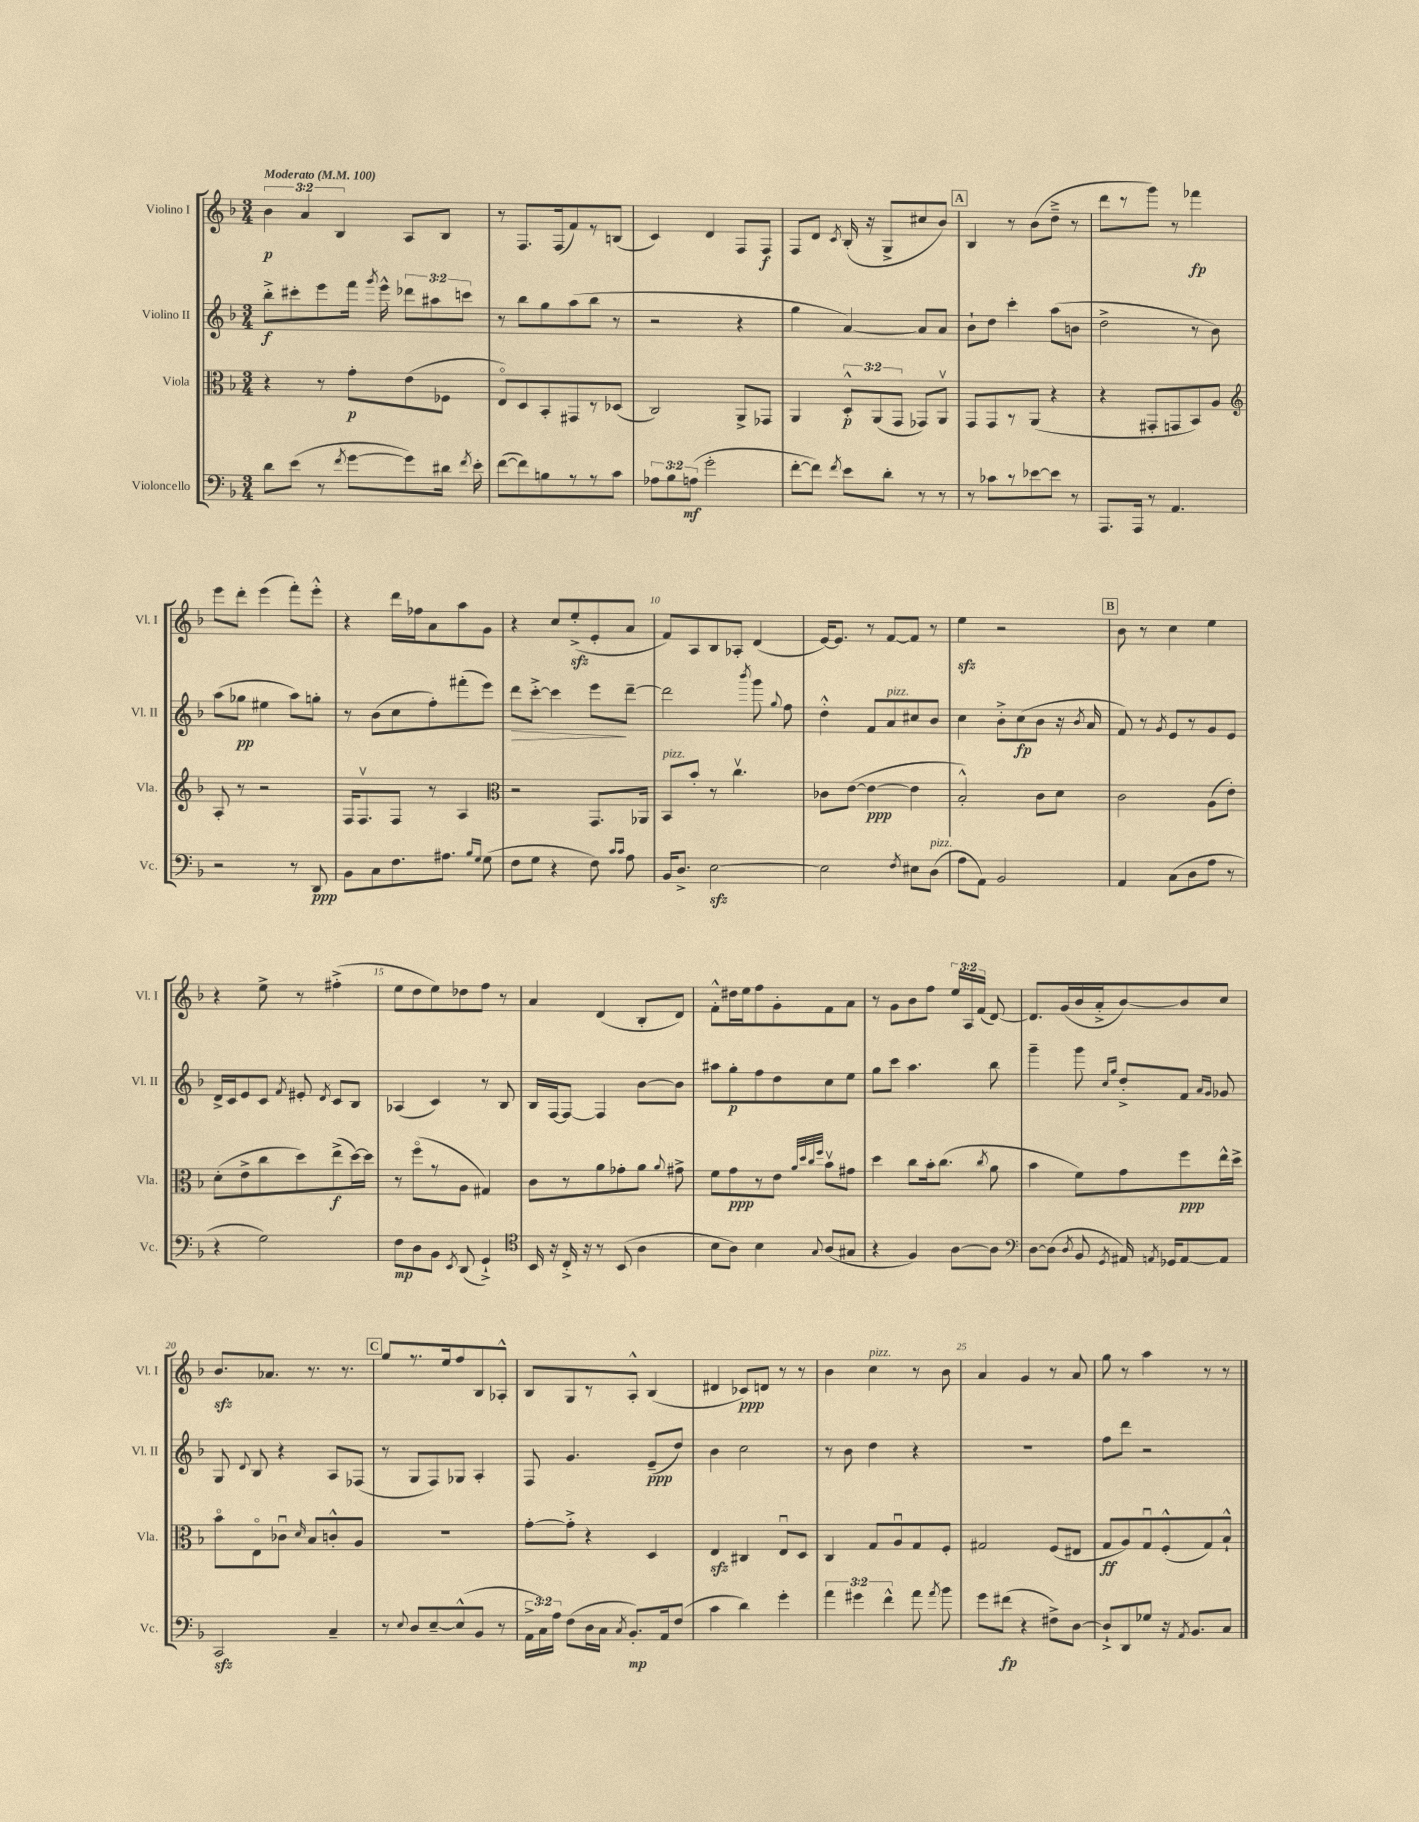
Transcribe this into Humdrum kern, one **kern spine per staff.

**kern	**kern	**kern	**kern
*staff4	*staff3	*staff2	*staff1
*clefF4	*clefC3	*clefG2	*clefG2
*k[b-]	*k[b-]	*k[b-]	*k[b-]
*M3/4	*M3/4	*M3/4	*M3/4
*MM100	*MM100	*MM100	*MM100
8d\L	4r	8bb-'^\L	6b-\
(8e\J	.	8ccc#'\	.
.	.	.	6a/
8r	8r	8eee\	.
.	.	.	6B-/
8qf/	.	.	.
[8g\L	8g'\L	16fff\Jk	.
.	.	8qggg/	.
.	.	16eee^^\	.
8g\])	(8e\	12ddd-\L	8A/L
.	.	12aa#\	.
16d#\Jk	8F-\J	.	8B-/J
.	.	12ccc\J	.
8qf/	.	.	.
16e'\	.	.	.
=	=	=	=
([8f\L	8Eo/L)	8r	8r
8f\])	8D/	8bb-\L	8.F/L
8B\	8BB-'/	8gg\	.
.	.	.	(16F/k
8r	8GG#/	(8aa\	8f/)
8r	8r	8bb-\J	8r
8c\J	(8D-/J	8r	(8B/J
=	=	=	=
12A-\L	2C/)	2r	4c/)
12B-\	.	.	.
(12A\J	.	.	.
2g'\	.	.	4d/
.	8AA^/L	4r	8F/L
.	8GG-/J	.	8F/J
=	=	=	=
[8f'\L	4AA/	4gg\	8F/L
8f\]J)	.	.	8d/J
8qf/	.	.	8qc/
8e\L	12D'^^/L	[4a/)	(16B-'/
.	.	.	16r
.	(12AA/	.	.
8d'\J	.	.	8G^/L
.	12GG/J	.	.
8r	8GG-/L)	8a/]L	8cc#/
8r	8AAv/J	8a/J	8b-/J)
=	=	=	=
8r	8GG/L	8b-`\L	4B-/
8c-\L	8GG/	8dd\J	.
8r	8r	4ccc'\	8r
[8e-\	(8AA/J	.	(8b-\L
8e-\]J	4r	(8aa\L	8dd~^\J
8r	.	8b\J	8r
=	=	=	=
8.AAA/L	4r	2dd^\	8ddd\L
.	.	.	8r
16AAA/Jk	.	.	.
8r	8GG#'/L	.	8ggg\J)
4.AA/	8GG/	.	8r
.	8BB-/)	8r	4fff-\
.	8A/J	8b-\)	.
=	=	=	=
*	*clefG2	*	*
2r	8A'/	(8aa\L	8eee\L
.	8r	8gg-\J	8ddd'\J
.	2r	4ee#\	(4eee\
8r	.	8aa\L)	8fff'\L)
8DD/	.	8gg'\J	8eee'^^\J
=	=	=	=
8BB-\L	16F/LK	8r	4r
.	8.Fv/	.	.
8C\	.	(8b-\L	.
8.F\	8F/J	8cc\	16ddd\LL
.	.	.	16ff-\J
.	8r	8ff'\)	8a\
8.A#\J	.	.	.
.	4A/	(8fff#'\	8aa\
16qqB-/LL	.	.	.
16qqG/JJ	.	.	.
(8G\	.	8eee\J)	8g\J
=	=	=	=
*	*clefC3	*	*
8F\L	2r	8ddd\L	4r
8G\J	.	[8ccc'^\J	.
4r	.	4ccc\]	8cc/L
.	.	.	(8ee'^/
8F\)	8.GG/L	8eee\L	8e'/
16qqc/LL	.	.	.
16qqc/JJ	.	.	.
8A\	.	[8ddd~\J	8a/J
.	16AA-/Jk	.	.
=	=	=	=
16BB-/LK	8BB-/L	2ddd\]	8f/L)
8.D^/J	.	.	.
.	8b-'/J	.	8A/
[2E\	8r	.	8B-/
.	4.ccv\	.	8A-'/J
.	.	8qbbb-/	.
.	.	8ggg\	(4d/
.	.	8qqgg/	.
.	.	8ff\	.
=	=	=	=
2E\]	8c-\L	4dd'^^\	[16e/LK)
.	.	.	8.e/]J
.	([8e\J	.	.
.	4e\_	8f/L	8r
.	.	8a/	[8f/L
8qF/	.	.	.
8E#\L	4e\]	8cc#/	8f/]J
(8D\J	.	8b-/J	8r
=	=	=	=
8A\L	2B-'^^/)	4cc\	4ee\
8AA\J)	.	.	.
2BB-/	.	8b-'^\L	2r
.	.	(8cc\	.
.	8c\L	8b-\J	.
.	8d\J	16r	.
.	.	8qb-/	.
.	.	16a/	.
=	=	=	=
4AA/	2c\	8f/)	8b-\
.	.	8r	8r
.	.	8qg/	.
(8C\L	.	8e/L	4cc\
8D\	.	8r	.
8A\J	(8A\L	8g/	4ee\
8r	8e'\J)	8e/J	.
=	=	=	=
4r	(8d'\L	16d^/LL	4r
.	.	16c/J	.
.	8e^\	8e/	.
2G\)	8cc\	8c/J	8ee^\
.	.	8qf/	.
.	8dd\)	8e#'/	8r
.	.	8qd/	.
.	(8ee^\	8c/L	(4ff#'^\
.	[16dd\L)	8B-/J	.
.	16dd\]JJ	.	.
=	=	=	=
8F\L	8r	(4A-/	8ee\L
8D\	(8ffo\L	.	8dd\
8BB-\J	8r	4c/)	8ee\)
8qEE/	.	.	.
(8DD/	8A\J	.	8dd-\
4GG`^/)	4G#/)	8r	8ff\J
.	.	8B-/	8r
=	=	=	=
*clefC4	*	*	*
16BB-/	8c\L	16B-/LL	4a/
16r	.	[16F/J	.
16C'^/	8r	8F/_J	.
16r	.	.	.
8r	8a\	4F/]	(4d/
(8BB-/	8g-'\	.	.
4A\	8a\J	[8b-\L	8B-'/L
.	8qqa/	.	.
.	8g#^\	8b-\]J	8d/J)
=	=	=	=
8B-\L	8f\L	8aa#\L	8f'^^\L
8A\J)	8g\	8gg'\	16dd#\L
.	.	.	16ee\J
4B-\	8r	8ff\	8ff\
.	8e\J	8dd\	8g'\
.	32qqa/LLL	.	.
.	32qqdd/	.	.
.	32qqcc/	.	.
8qqG/	32qqff/JJJ	.	.
(8A/L	8b-v\L	8cc\	8f\
8G#/J	8g#\J	8ee\J	8a\J
=	=	=	=
4r	4dd\	8gg\L	8r
.	.	8ccc\J	8g\L
4F/)	8cc\L	4.aa\	8b-\
.	16b-'\k	.	8ff\J
.	(8.cc\J	.	.
[8A\L	.	.	24ee/LL
.	.	.	24A/
.	.	.	(24f/JJ
.	8qcc/	.	.
8A\]J	8a\	8bb-\	[8d/)
=	=	=	=
*clefF4	*	*	*
[8D\L	4b-\	4ggg~\	8.d/]L
(8D\]J	.	.	.
.	.	.	(16g/L
8qD/	.	.	.
8BB-/	8f\L)	8ggg\	16b-/
.	.	.	16a'^/J
.	.	16qqcc/LL	.
8qGG/	.	16qqgg/JJ	.
16AA#/)	8g\	8dd'^/L	[8b-/)
8qAA/	.	.	.
16GG-/LK	.	.	.
[8AA/	8ff\	8f/J	8b-/]
.	.	16qqa/LL	.
.	.	16qqg/JJ	.
8AA/]J	16ee^^\L	8g-/	8cc/J
.	16dd^\JJ	.	.
=	=	=	=
2CC/	8b-o\L	8G/	8.b-/L
.	.	8qqd/	.
.	8Eo\	8B-/	.
.	.	.	8.a-/J
.	8c-u\J	4r	.
.	16qqd/	.	.
.	8B-/L	.	8.r
4C~/	8c'^^/	8A/L	.
.	.	.	8.r
.	8A/J	(8F-/J	.
=	=	=	=
8r	2.r	8r	8gg/L
8qqE/	.	.	.
8D/L	.	8G/L	8.r
[8E~/	.	8F/)	.
.	.	.	16ee/k
(8E^^/]	.	8G-/J	8ff/
8BB-/J	.	4A'/	8B-/
8r	.	.	8A-'^^/J
=	=	=	=
24AA^\LL	[8g'\L	8F/	8B-/L
24C\)	.	.	.
24A\JJ	.	.	.
(8F\L	8g'^\]J	4.g/	8G/
16D\L	4r	.	8r
16C\JJ	.	.	.
8qC/	.	.	.
8.BB-'/L)	.	.	8A'^^/J
.	4D/	(8e~/L	(4B-/
16AA/k	.	.	.
(8F/J	.	8dd/J)	.
=	=	=	=
4c\	4E/	4b-\	4d#/
4d\)	4C#/	2cc\	8c-/L)
.	.	.	8d/J
4g'\	8Eu/L	.	8r
.	8D/J	.	8r
=	=	=	=
6a\	4C/	8r	4b-\
.	.	8b-\	.
6g#\	.	.	.
.	8G/L	4dd\	4cc\
6f^^\	.	.	.
.	8Au/	.	.
8a\	8G/	4r	8r
8qa/	.	.	.
8b-\	8F'/J	.	8b-\
=	=	=	=
8g\L	2G#/	2.r	4a/
(8f#\J	.	.	.
4r	.	.	4g/
8F#^\L)	(8F/L	.	8r
[8D\J	8E#/J	.	8a/
=	=	=	=
8D`^/]L	8G/L	8ff\L	8gg\
8DD/	8A/)	8ddd\J	8r
8G-/J	8Gu/	2r	4aa\
16r	(8F'^^/	.	.
8qAA/	.	.	.
8.BB-/L	.	.	.
.	8G/)	.	8r
8C/J	8B-`^^/J	.	8r
==	==	==	==
*-	*-	*-	*-
